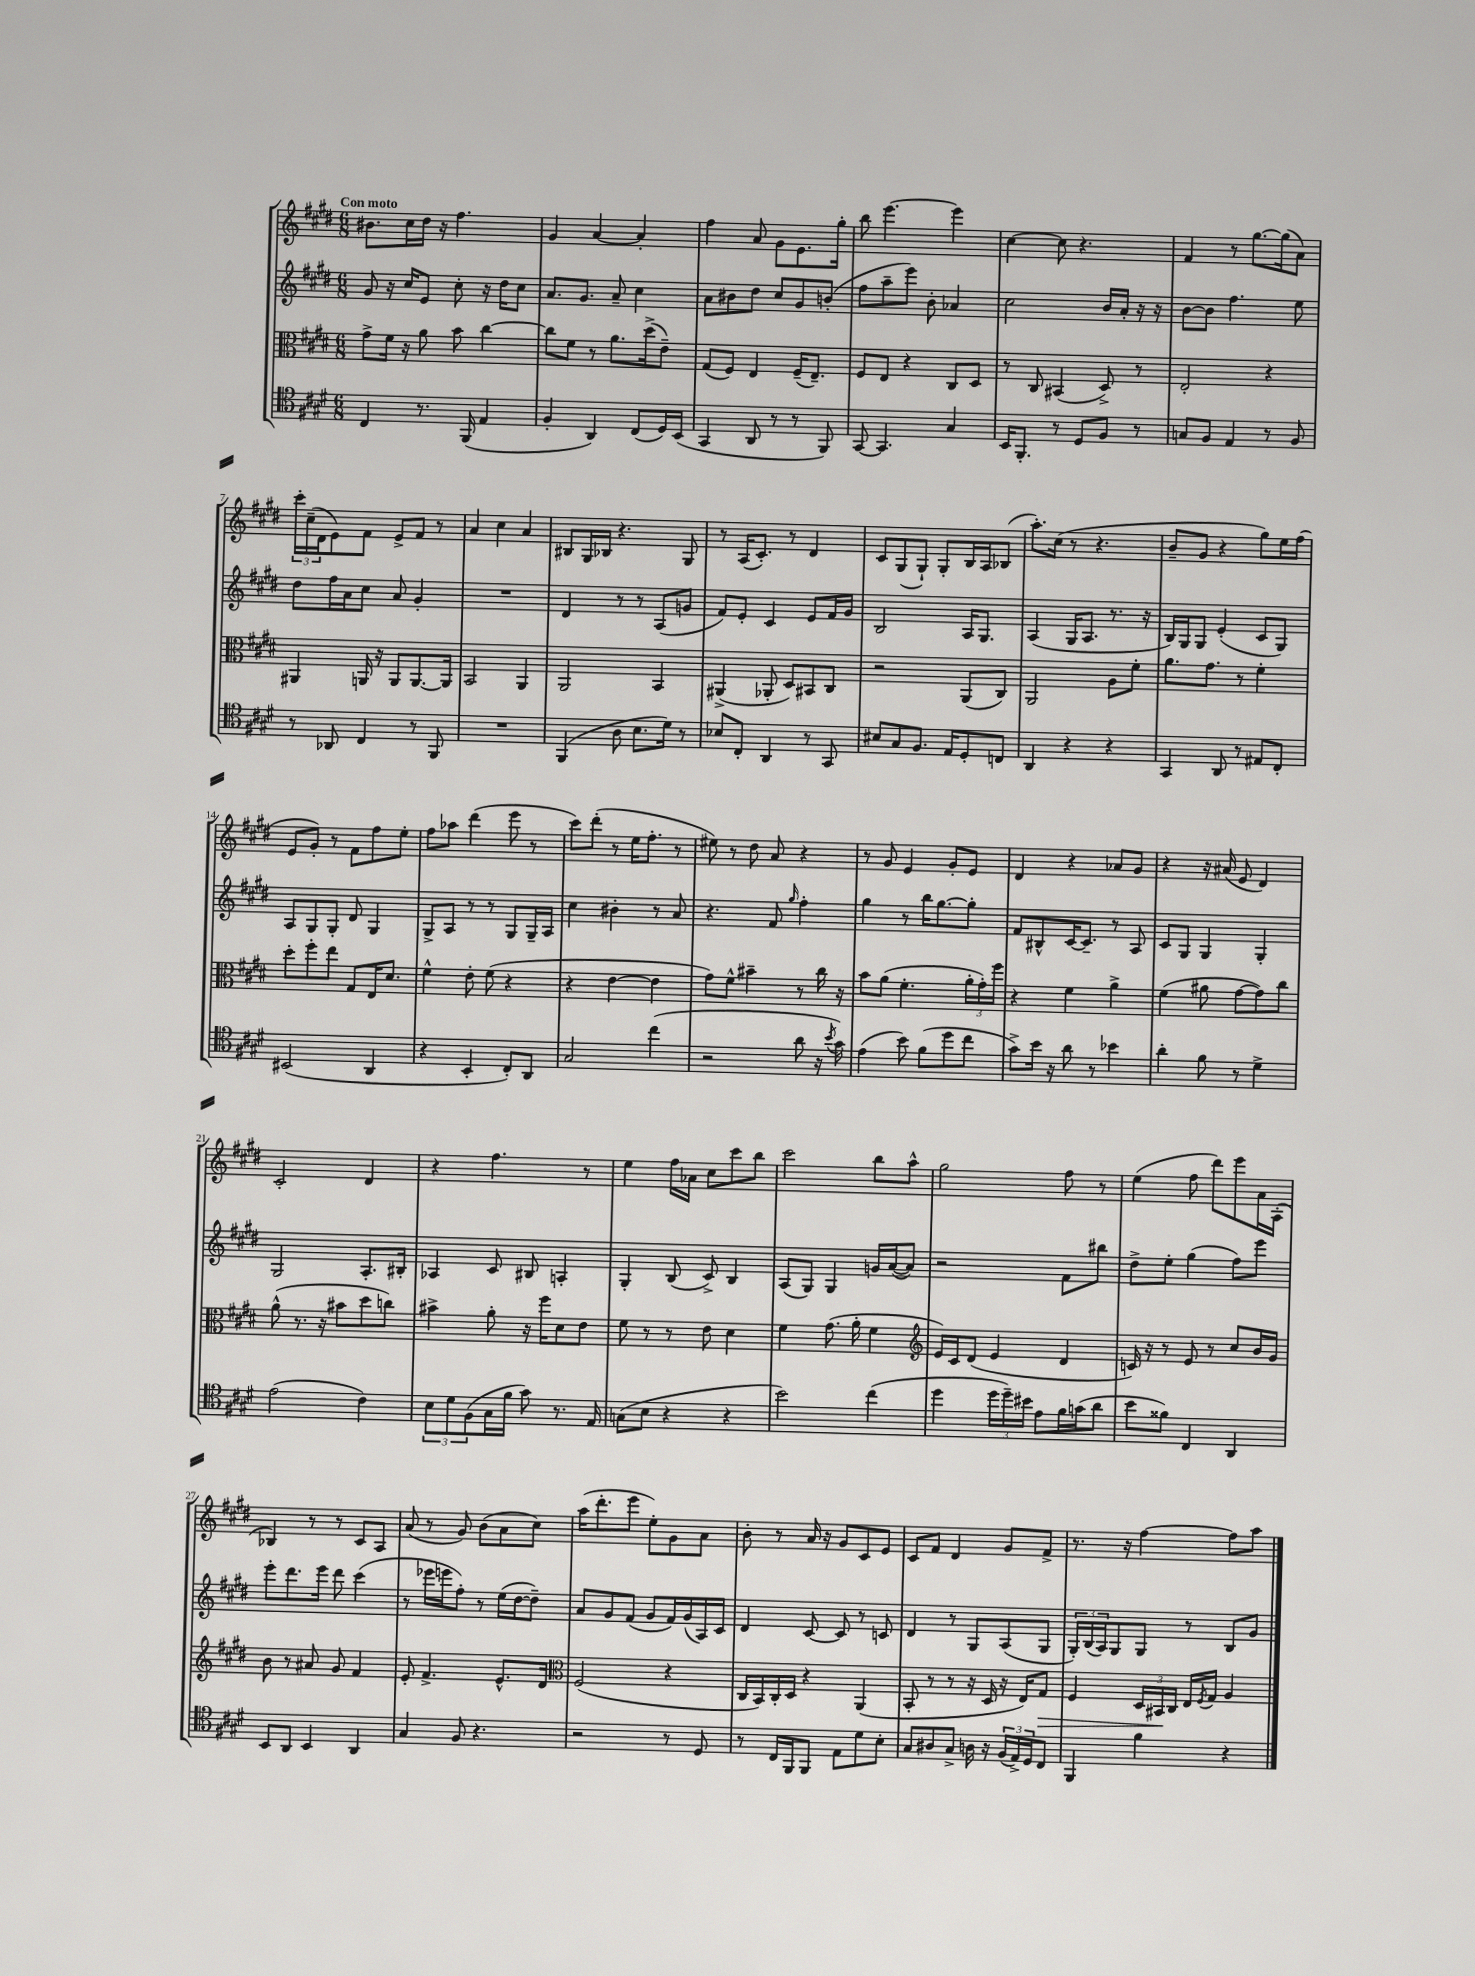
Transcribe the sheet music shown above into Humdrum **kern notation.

**kern	**kern	**dynam	**kern	**kern
*part4	*part3	*part3	*part2	*part1
*staff4	*staff3	*staff3	*staff2	*staff1
*clefC4	*clefC3	*	*clefG2	*clefG2
*k[f#c#g#d#]	*k[f#c#g#d#]	*	*k[f#c#g#d#]	*k[f#c#g#d#]
*M6/8	*M6/8	*	*M6/8	*M6/8
=1	=1	=1	=1	=1
!	!	!	!	!LO:TX:a:B:t=Con moto
4C#/	8g#^\L	.	8g#/	8.b#X\L
.	16f#\Jk	.	16r	.
.	16r	.	16cc#/KL	16cc#\L
8.r	8a\	.	8e/J	16dd#\JJ
.	.	.	.	16r
.	8b\	.	8cc#'\	4.ff#\
(16FF#/	.	.	.	.
4E/	[4cc#\	.	16r	.
.	.	.	16dd#\KL	.
.	.	.	8cc#\J	.
=2	=2	=2	=2	=2
4F#'/	8cc#\L]	.	8.a/L	4g#/
.	8f#\J	.	.	.
.	.	.	8.g#/J	.
4AA/)	8r	.	.	[4a/
.	8.a\L	.	8a~/	.
(8C#/L	.	.	4cc#\	4a'/]
.	(16dd#^\k	.	.	.
16D#/L)	8e~\J)	.	.	.
(16BB/JJ	.	.	.	.
=3	=3	=3	=3	=3
4GG#/	(8G#/L	.	8a\L	4ff#\
.	8F#/J)	.	8b#X\	.
8AA/	4E/	.	8dd#\J	8a/
8r	.	.	8cc#/L	8g#\L
8r	(16F#~/KL	.	8g#/	8.e\
.	8.E~/J)	.	.	.
8FF#/)	.	.	(8bn'/J	.
.	.	.	.	16gg#'\Jk
=4	=4	=4	=4	=4
[8GG#/	8F#/L	.	8ff#\L	8bb\
4.GG#/]	8E/J	.	8aa~\	[4.eee\
.	4r	.	8eee\J)	.
.	.	.	8b'\	.
4G#/	8C#/L	.	4a-X/	4eee\]
.	8D#/J	.	.	.
=5	=5	=5	=5	=5
16BB/KL	8r	.	2cc#\	[4cc#\
8.FF#'/J	.	.	.	.
.	8C#/	.	.	.
8r	(4BB#X/	.	.	8cc#\]
8D#/L	.	.	.	4.r
8F#/J	8D#^/)	.	16b/LL	.
.	.	.	16a'/JJ	.
8r	8r	.	16r	.
.	.	.	16r	.
=6	=6	=6	=6	=6
8Gn/L	2E'/	.	[8b\L	4f#/
8F#/J	.	.	8b\J]	.
4E/	.	.	4.ff#\	8r
.	.	.	.	[8.gg#\L
8r	4r	.	.	.
.	.	.	.	(16gg#\k]
8F#/	.	.	8ee\	8a\J)
!!LO:LB:g=z
=7	=7	=7	=7	=7
8r	4AA#X/	.	8dd#\L	24ccc#'\LL
.	.	.	.	(24cc#~\
.	.	.	.	24d#\J
8AA-X/	.	.	16ff#\L	8e\)
.	.	.	16a\J	.
4C#/	16AAn/	.	8cc#\J	8f#\J
.	16r	.	.	.
.	8AA/L	.	8a/	8e^/L
8r	[8.AA/	.	4g#'/	8f#/J
8FF#/	.	.	.	8r
.	16AA/Jk]	.	.	.
=8	=8	=8	=8	=8
2.r	2BB/	.	2.r	4a/
.	.	.	.	4cc#\
.	4AA/	.	.	4a/
=9	=9	=9	=9	=9
(4FF#/	2AA/	.	4d#/	8B#X/L
.	.	.	.	16G#/L
.	.	.	.	16B-X/JJ
8A\	.	.	8r	4.r
8.B\L	.	.	8r	.
.	4BB/	.	(8A/L	.
16d#\Jk)	.	.	.	.
8r	.	.	8gn/J	8G#/
=10	=10	=10	=10	=10
8B-X/L	(4AA#X^/	.	8f#/L)	8r
8C#'/J	.	.	8e'/J	(16A/KL
.	.	.	.	8.c#'/J)
4AA/	8AA-X'/	.	4c#/	.
.	8D#/L)	.	.	8r
8r	8BB#X/	.	8e/L	4d#/
8GG#/	8C#/J	.	16f#/L	.
.	.	.	16g#/JJ	.
=11	=11	=11	=11	=11
8B#X/L	2r	.	2B/	8c#/L
8G#/	.	.	.	(8G#/
8.F#/J	.	.	.	8G#`/J)
.	.	.	.	8G#'/L
16E/KL	.	.	.	.
8D#'/	(8AA/L	.	16A/KL	16B/L
.	.	.	8.G#/J	16A/J
8Cn/J	8C#/J)	.	.	(8B-X/J
=12	=12	=12	=12	=12
4AA/	2AA/	.	(4A/	8.aa'\L)
.	.	.	.	(16cc#\Jk
4r	.	.	16G#/KL	8r
.	.	.	8.A/J	.
.	.	.	.	4.r
4r	8A\L	.	8.r	.
.	8f#'\J	.	.	.
.	.	.	16r	.
=13	=13	=13	=13	=13
4GG#/	8.a\L	.	16B/LL)	8b~/L
.	.	.	16G#/J	.
.	.	.	8G#/J	8g#/J
.	8.g#\J	.	.	.
8AA/	.	.	(4e'/	4r
8r	8r	.	.	.
8E#X/L	4f#'\	.	8c#/L	8gg#\L)
8C#'/J	.	.	8G#/J)	16ee\L
.	.	.	.	(16ff#\JJ
!!LO:LB:g=z
=14	=14	=14	=14	=14
(2BB#X/	8dd#'\L	.	8A/L	8e/L
.	8ff#'\	.	8G#/	8g#'/J)
.	8ee\J	.	8G#'/J	8r
.	8G#/L	.	8d#/	8f#\L
4AA/	16E/K	.	4G#/	8ff#\
.	8.d#/J	.	.	.
.	.	.	.	8ee'\J
=15	=15	=15	=15	=15
4r	4f#^^\	.	8G#^/L	8ff#\L
.	.	.	8A/J	8aa-X\J
4BB'/	8e'\	.	8r	(4ddd#\
.	(8f#\	.	8r	.
8C#'/L)	4r	.	8G#/L	8eee\
8AA/J	.	.	16G#~/L	8r
.	.	.	16A/JJ	.
=16	=16	=16	=16	=16
2G#/	4r	.	4cc#\	8ccc#\L)
.	.	.	.	(8ddd#'\J
.	[4e\	.	4b#X'\	8r
.	.	.	.	16ee\KL
.	.	.	.	8.ff#'\J
(4cc#\	4e\]	.	8r	.
.	.	.	8a/	8r
=17	=17	=17	=17	=17
2r	8g#\L)	.	4.r	8ee#X\)
.	8f#^^\J	.	.	8r
.	4b#X~\	.	.	8dd#\
.	.	.	8f#/	8a/
.	.	.	16qqgg#/	.
8a\	8r	.	4ff#'\	4r
16r	16cc#\	.	.	.
8qb/	.	.	.	.
16g#\)	16r	.	.	.
=18	=18	=18	=18	=18
(4e\	8b\L	.	4gg#\	8r
.	(8a\J	.	.	8g#/
8b\)	4.f#'\	.	8r	4e/
(8f#\L	.	.	16bb\KL	.
.	.	.	[8.gg#\	.
8dd#\	.	.	.	8g#'/L
8cc#\J	24a'\LL	.	8gg#'\J]	8e/J
.	24g#'\)	.	.	.
.	24ff#\JJ	.	.	.
=19	=19	=19	=19	=19
8g#^\L)	4r	.	8f#/L	4d#/
16b\Jk	.	.	8B#X^^/	.
16r	.	.	.	.
8a\	4f#\	.	[16c#/K	4r
.	.	.	8.c#~/J]	.
8r	.	.	.	.
4b-X\	4a^\	.	8r	8a-X/L
.	.	.	8A/	8g#/J
=20	=20	=20	=20	=20
4a'\	(4f#\	.	8c#/L	4r
.	.	.	8G#/J	.
8f#\	8a#X\	.	4G#/	16r
.	.	.	.	(16a#X/
8r	[8g#\L	.	.	8e/
4d#^\	8g#\])	.	4G#'/	4d#/)
.	8cc#\J	.	.	.
!!LO:LB:g=z
=21	=21	=21	=21	=21
(2e\	(8a^^\	.	2G#/	2c#'/
.	8.r	.	.	.
.	16r	.	.	.
.	8b#X\L	.	.	.
4c#\)	8dd#\	.	8.A'/L	4d#/
.	8ccn\J)	.	.	.
.	.	.	16B#X'/Jk	.
=22	=22	=22	=22	=22
12B\L	4b#X^\	.	4A-X/	4r
12d#\	.	.	.	.
(12F#\	.	.	.	.
16G#\L	8a'\	.	8c#/	4.ff#\
16f#\JJ	.	.	.	.
8g#\)	16r	.	8B#X/	.
.	16ff#\KL	.	.	.
8.r	8d#\	.	4An'/	.
.	8e\J	.	.	8r
16E/	.	.	.	.
=23	=23	=23	=23	=23
(8Gn\L	8f#\	.	4G#'/	4ee\
8B\J	8r	.	.	.
4r	8r	.	(8B/	16ff#\LL
.	.	.	.	16a-X\JJ
.	8e\	.	8c#^/)	8cc#\L
4r	4d#\	.	4B/	8ccc#\
.	.	.	.	8bb\J
=24	=24	=24	=24	=24
2b\)	4f#\	.	(8A/L	2ccc#\
.	.	.	8G#/J)	.
.	(8.g#\	.	4G#/	.
.	16a'\	.	.	.
(4cc#\	4f#\	.	16gn/LL	8bb\L
.	.	.	([16a/J	.
.	.	.	8a/J])	8aa^^\J
=25	=25	=25	=25	=25
*	*clefG2	*	*	*
4dd#\	16e/LL)	.	2r	2gg#\
.	16c#/J	.	.	.
.	(8d#/J	.	.	.
24dd#\LL	4e/	.	.	.
24dd#~\)	.	.	.	.
24b#X\JJ	.	.	.	.
8e\L	.	.	.	.
16f#\L	4d#/	.	8f#\L	8ff#\
(16gn\J	.	.	.	.
8a\J	.	.	8bb#X\J	8r
=26	=26	=26	=26	=26
8b\L	16cn/)	.	8dd#^\L	(4ee\
.	16r	.	.	.
8f##X\J)	8r	.	8ee'\J	.
4C#/	8e/	.	(4gg#\	8ff#\
.	8r	.	.	8ddd#\L)
4AA/	8cc#/L	.	8ff#\L)	8eee\
.	16b/L	.	8eee\J	16a\L
.	16g#/JJ	.	.	(16A'\JJ
!!LO:LB:g=z
=27	=27	=27	=27	=27
8BB/L	8b\	.	8eee'\L	4B-X/)
8AA/J	8r	.	8.ddd#\	.
4BB/	8a#X/	.	.	8r
.	.	.	16eee\Jk	.
.	8g#/	.	8ddd#\	8r
4AA/	4f#/	.	(4ccc#\	8c#/L
.	.	.	.	8A/J
=28	=28	=28	=28	=28
4G#/	8e'/	.	8r	(8a/
.	4.f#^/	.	16eee-X\LL	8r
.	.	.	16eeen\J	.
8F#/	.	.	8ff#'\J)	8g#/)
4.r	.	.	8r	(8b\L
.	8.e^^/L	.	(16ee\LL	8a\
.	.	.	[16dd#\J	.
.	.	.	8dd#~\J])	8cc#\J)
.	16d#/Jk	.	.	.
=29	=29	=29	=29	=29
*	*clefC3	*	*	*
2r	(2F#/	.	8a/L	(16aa\KL
.	.	.	.	8.ddd#'\
.	.	.	8g#/	.
.	.	.	(8f#/J	8eee\J
.	.	.	8g#/L	8ee'\L)
8r	4r	.	16f#/L)	8g#\
.	.	.	(16g#/	.
8D#/	.	.	16A/)	8a\J
.	.	.	16c#/JJ	.
=30	=30	=30	=30	=30
8r	16C#/LL	.	4d#/	8b'\
.	16BB/)	.	.	.
16C#/LL	16C#'/	.	.	8r
16FF#/J	16D#/JJ	.	.	.
8FF#/J	4r	.	[8c#/	16a/
.	.	.	.	16r
8E\L	.	.	8c#/]	8g#/L
8d#\	(4AA/	.	8r	8c#/
8B'\J	.	.	8cn/	8e/J
=31	=31	=31	=31	=31
8G#/L	8BB'/	.	4d#/	8c#/L
8A#X/	8r	.	.	8f#/J
8G#^/J	8r	.	8r	4d#/
16An\	16r	.	8G#/L	.
16r	16D#/	.	.	.
(24F#/LL	16r	.	(8A/	8g#/L
24E^/)	.	.	.	.
.	16E/KL)	.	.	.
24D#/J	.	.	.	.
!	!	!LO:HP:b	!	!
8C#/J	8G#/J	>	8G#/J	8f#^/J
=32	=32	=32	=32	=32
4FF#/	4F#/	.	24G#'/LL)	8.r
.	.	.	(24B/	.
.	.	.	24A/J)	.
.	.	.	8G#/	.
.	.	.	.	16r
4f#\	24D#/LL	.	8G#/J	[4ff#\
.	24BB#X/	.	.	.
.	24C#/JJ	]	.	.
.	16E/LL	.	8r	.
.	8qF#/	.	.	.
.	16G#/JJ	.	.	.
4r	4A/	.	8B/L	8ff#\L]
.	.	.	8g#/J	8aa\J
==	==	==	==	==
*-	*-	*-	*-	*-
